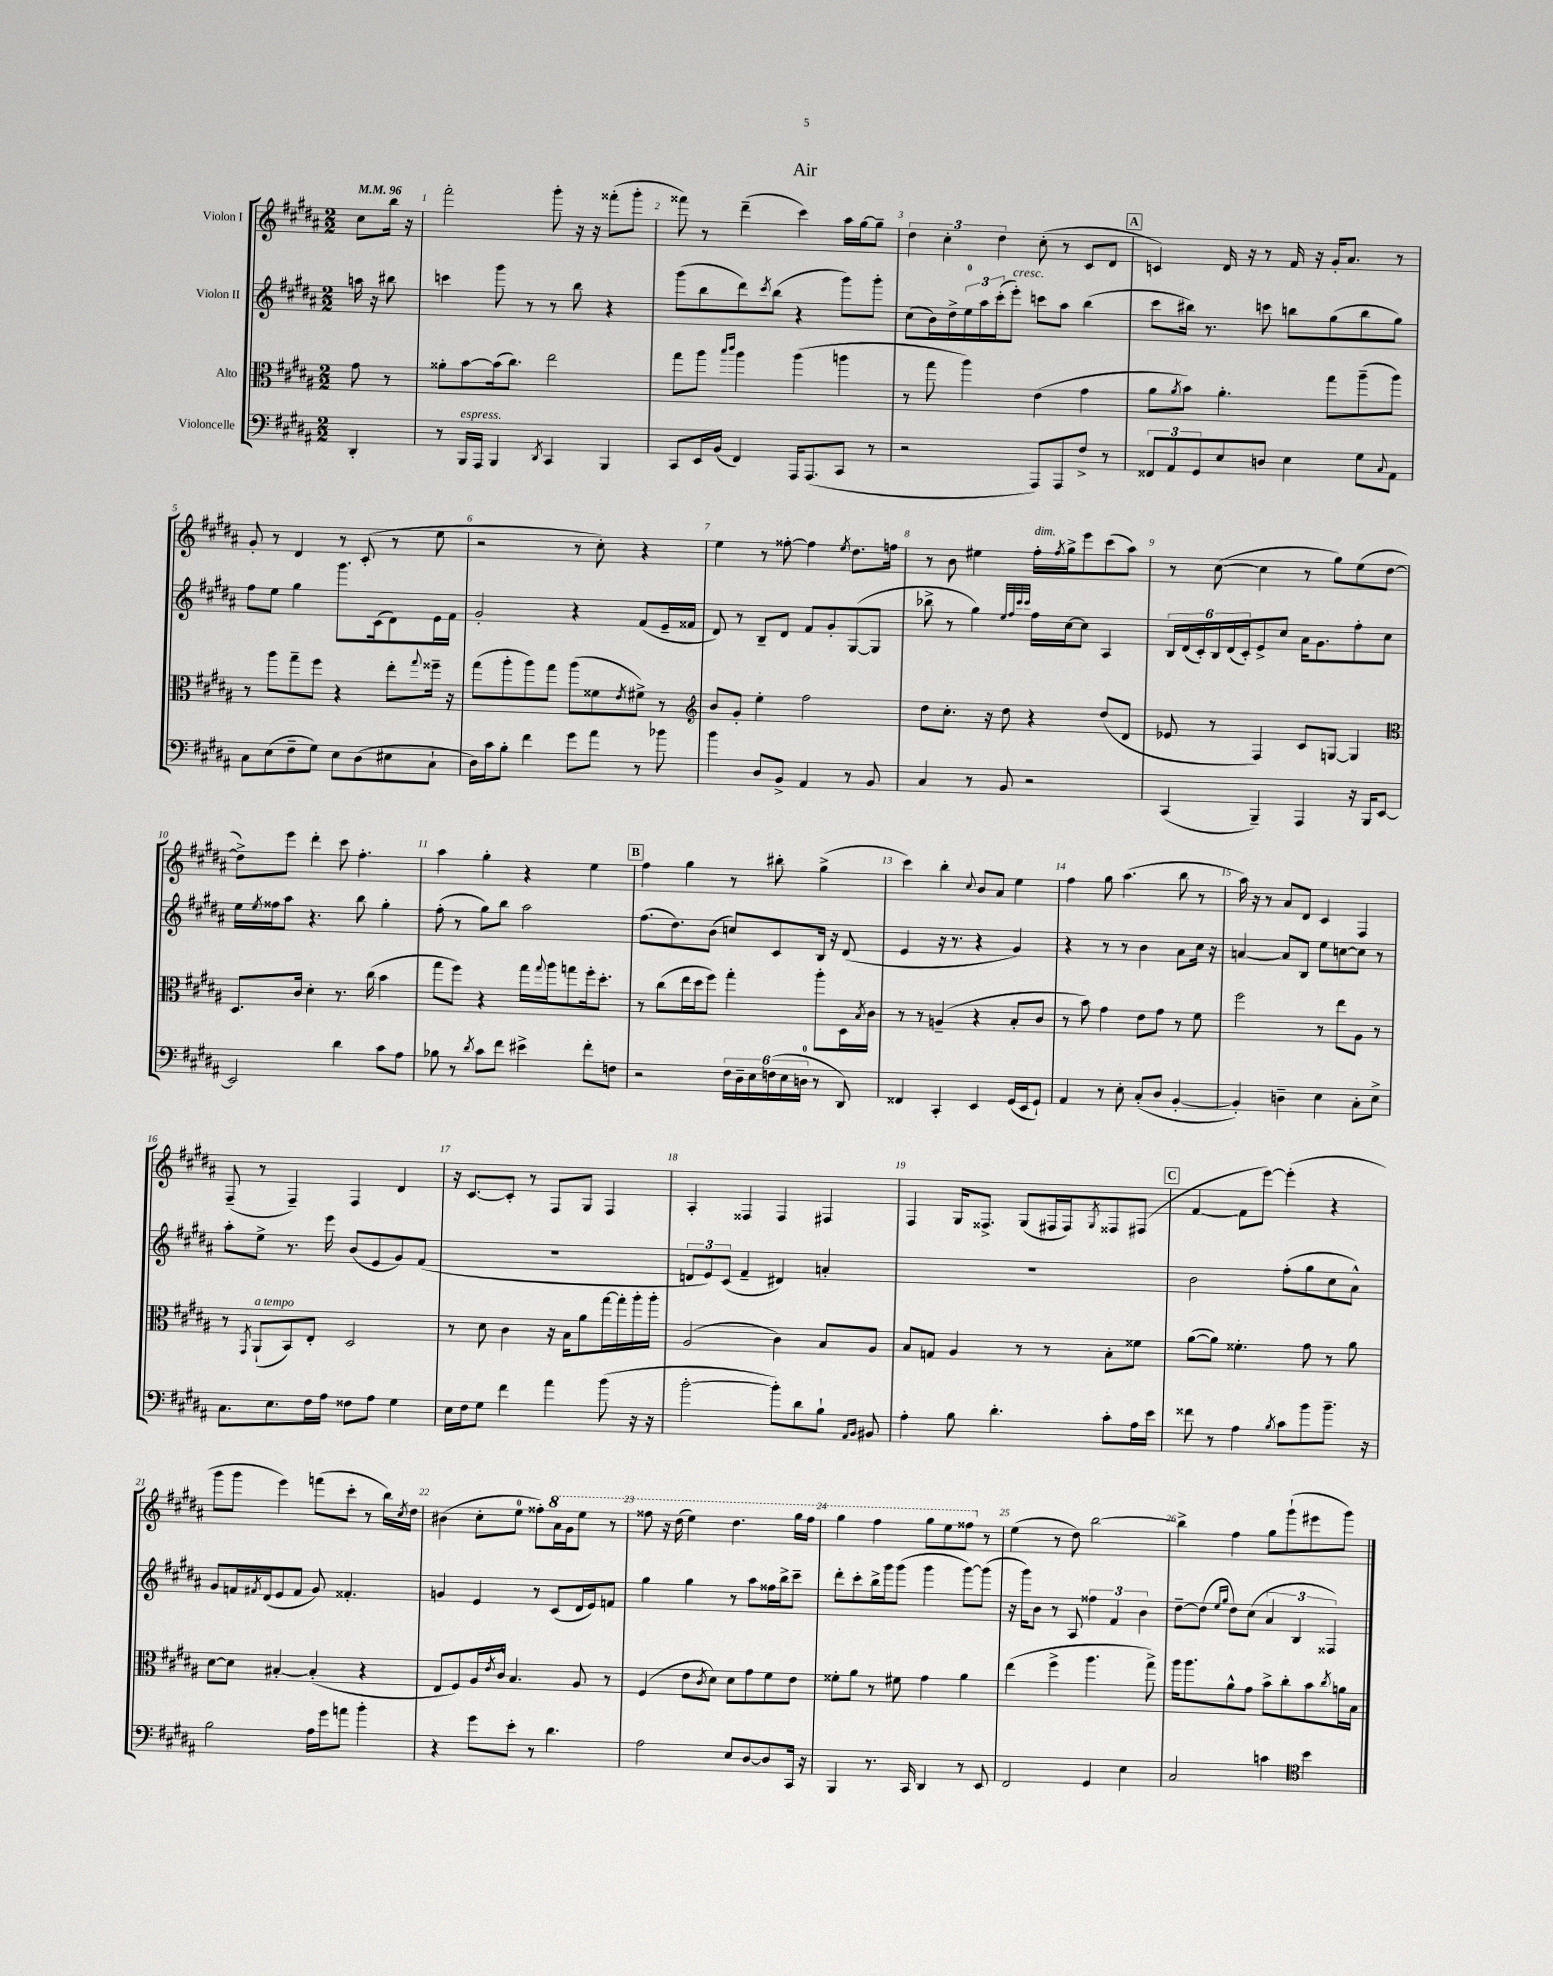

**kern	**kern	**kern	**kern
*staff4	*staff3	*staff2	*staff1
*clefF4	*clefC3	*clefG2	*clefG2
*k[f#c#g#d#a#]	*k[f#c#g#d#a#]	*k[f#c#g#d#a#]	*k[f#c#g#d#a#]
*M2/2	*M2/2	*M2/2	*M2/2
*MM96	*MM96	*MM96	*MM96
4DD#'	8g#	16aa	8cc#
.	.	16r	.
.	8r	8bb#	16bb
.	.	.	16r
=	=	=	=
8r	8a##'	4ccc	2fff#'
16BBB	[8b	.	.
16AAA#	.	.	.
4BBB	(16b]	8ggg#	.
.	8.cc#)	.	.
.	.	8r	.
8qDD#	.	.	.
4CC#	2ee	8r	8ggg#'
.	.	8bb	16r
.	.	.	16r
4BBB	.	4r	(8fff##'
.	.	.	8ggg#'
=	=	=	=
8CC#	8gg#	(8ggg#	8fff##)
16EE	8aa#	8bb	8r
(16BB	.	.	.
.	16qqbb	.	.
.	16qqccc#	.	.
4FF#)	4aa#	8ddd#)	(4ddd#~
.	.	8qccc#	.
.	.	(8bb	.
16AAA#	(4aa#	4r	4ccc#)
(8.AAA#	.	.	.
8CC#	4aa	8ggg#)	16aa#
.	.	.	[16gg#
8r	.	8ggg#'	8gg#~]
=	=	=	=
2r	8r	(8cc#	6dd#
.	8gg#	16b)	.
.	.	.	6cc#'
.	.	16dd#^	.
.	4aa#)	24ee	.
.	.	24aa#	.
.	.	(24ccc#'	6dd#
.	.	8eee')	.
8AAA#)	(4e	8ccc	(8cc#'
8AAA#	.	8aa#	8r
8F#^	4g#	(4bb	8c#
8r	.	.	8d#
=	=	=	=
12FF##	8a#	8ccc#	4c)
12AA#	.	.	.
.	8qa#	.	.
.	8b)	16bb#)	.
12GG#	.	.	.
.	.	8.r	.
8E	4.a#'	.	16d#
.	.	.	16r
8D	.	8ccc	8r
4E	.	8bb	16f#
.	.	.	16r
.	8gg#	(8gg#	16g#'
.	.	.	8.a#
8G#	(8aa#~	8bb	.
8qqC#	.	.	.
8AA#	8aa#)	8gg#)	8r
=	=	=	=
8C#	8r	8ff#	8g#'
(8E	8aa#	8ee	8r
8F#~	8gg#~	4gg#	4d#
8G#)	8ff#	.	.
8E	4r	8.ggg#	8r
(8D#	.	.	(8c#'
.	.	(16c#	.
8E#	8ee'	8d#)	8r
.	8qqgg#	.	.
8C#`	16ff##~	16e	8ee
.	16r	16f#	.
=	=	=	=
16D#)	(8gg#	2g#'	2r
16c#	.	.	.
8B'	8aa#'	.	.
4f#	8aa#)	.	.
.	8gg#	.	.
8g#	(8aa#	4r	8r
8a#	8f##	.	8cc#')
.	8qe	.	.
8r	8f#^)	(8f#	4r
8b-	8r	16e~	.
.	.	16f##	.
=	=	=	=
*	*clefG2	*	*
4b	8b	8d#)	4ee
.	8g#'	8r	.
8D#	4ee'	8B~	8r
8BB^	.	8d#	[8ff##'
4AA#	2ff#	8f#	4ff##]
.	.	8g#'	.
.	.	.	8qee
8r	.	([8G#	8.dd#
8BB	.	8G#]	.
.	.	.	16ff
=	=	=	=
4C#	8dd#	8bb-^	8r
.	8.cc#'	8r	8b
8r	.	4gg#)	4ee#
.	16r	.	.
8BB	8dd#	.	.
.	.	32qqee	.
.	.	32qqff#	.
.	.	32qqccc#	.
.	.	32qqccc#	.
2r	4r	16ff#	16ff#'
.	.	.	8qff#
.	.	[16cc#	16gg#^
.	.	8cc#]	8eee
.	(8dd#	4A#	(8ccc#
.	8d#	.	8aa#)
=	=	=	=
(4CC#	8e-	24B	8r
.	.	(24d#	.
.	.	24c#')	.
.	8r	24B	([8cc#
.	.	(24d#	.
.	.	24c#')	.
4BBB~)	4F#)	8e^	4cc#]
.	.	8cc#	.
4AAA#	8c#	16a#	8r
.	.	8.g#	.
.	[8G	.	8gg#)
16r	4G]	8ff#'	(8ee
16BBB	.	.	.
[8EE	.	8cc#	[8dd#
=	=	=	=
*	*clefC3	*	*
2EE]	8.D#	16ee	8dd#^])
.	.	8qee	.
.	.	16ff##	.
.	.	8aa#	8eee
.	16c#	.	.
.	4d#'	4.r	4ddd#'
4d#	8.r	.	8ccc#
.	.	8bb	4.ff#'
.	(16cc#	.	.
8c#	4b	4gg#'	.
8A#	.	.	.
=	=	=	=
8B-	8gg#	(8ff#'	4aa#
8r	8ff#)	8r	.
8qd#	.	.	.
8c#	4r	8gg#)	4gg#'
8f#	.	8bb	.
4e#^	16gg#	2aa#	4r
.	8qqgg#	.	.
.	16aa#	.	.
.	8gg	.	.
8f#'	16ff#'	.	4ee
.	8.dd#'	.	.
8F	.	.	.
=	=	=	=
2r	8r	(8.ff#	4ff#
.	(8cc#	.	.
.	.	8.dd#)	.
.	16ee	.	4gg#
.	16dd#	.	.
.	8ff#)	(8b	.
24F#	4gg#'	8cc)	8r
24D#~	.	.	.
24E	.	.	.
(24F	.	8c#	8bb#'
24E	.	.	.
24D	.	.	.
8r	8aa#'	16B	(4gg#^
.	.	16r	.
8DD#)	16D#	(8d#	.
.	8qB	.	.
.	16c#	.	.
=	=	=	=
4FF##	8r	4e	4ccc#)
.	8r	.	.
4CC#'	(4A~	16r	4bb'
.	.	8.r	.
.	.	.	8qqcc#
4EE	4r	4r	8b
.	.	.	8a#
(16GG#	8B'	4g#)	4ee
16EE	.	.	.
8GG#`)	8c#	.	.
=	=	=	=
4AA#	8r	4r	4ff#
.	8b)	.	.
8r	4g#	8r	8gg#
8E'	.	8r	(4.aa#
(8C#'	8e	4b	.
8D#	8g#	.	.
[4BB'	8r	8a#	8bb
.	8f#	16cc#	8r
.	.	16r	.
=	=	=	=
4BB'])	2ff#	[4a	16aa#)
.	.	.	16r
.	.	.	8r
4D~	.	8a]	8a#
.	.	8B	8d#
4E	8r	8ee	4c#
.	8ee	[8cc	.
8C#'	8A#	8cc]	4F#
8E^	8r	8r	.
=	=	=	=
8.C#	8r	8aa#'	(8F#~
.	8qGG#	.	.
.	(8AA#`	8ee^	8r
8.E	.	.	.
.	8BB)	8.r	4F#~)
16F#	8E'	.	.
16A#	.	16eee	.
8F##	2D#	(8b	4F#
8A#	.	8e	.
4G#	.	8g#)	4d#
.	.	(8f#	.
=	=	=	=
16E	8r	1r	16r
16F#	.	.	[8.c#
8G#	8d#	.	.
4f#	4c#	.	8c#']
.	.	.	8r
4a#	16r	.	8F#
.	16B	.	.
.	8a#	.	8G#
(8b	[16gg#	.	4F#
.	16gg#']	.	.
16r	16aa#'	.	.
16r	16aa#'	.	.
=	=	=	=
[2b'	(2A#	12d	4A#'
.	.	12e)	.
.	.	(12c#	.
.	.	4f#~	4F##
8b'])	4c#)	4d#)	4F##
8d#	.	.	.
8B`	8B	4a'	4F#
16qqAA#	.	.	.
16qqBB	.	.	.
8BB#	8A#	.	.
=	=	=	=
4A#'	8B	1r	4F#
.	8G	.	.
8B	4A#	.	16G#
.	.	.	8.F##^
4.d#'	.	.	.
.	8r	.	(8G#
.	8r	.	16F#
.	.	.	16F#)
.	.	.	8qG#
8c#'	8B'	.	8F##
16A#	8f##	.	(8F#
16e	.	.	.
=	=	=	=
8f##	([8a#	2b	[4f#
8r	8a#])	.	.
4A#	4.f##'	.	8f#]
.	.	.	[8eee)
8qB	.	.	.
8c#	.	(8ff#'	(4eee']
8b	8g#	8gg#	.
8.b~	8r	8cc#	4r
.	8a#	8a#^^)	.
16r	.	.	.
=	=	=	=
2B	[8d#	8g#	8ggg#
.	8d#]	16f	8ggg#
.	.	8qf#	.
.	.	(16d#	.
.	[4B#'	8e	4eee)
.	.	8f#	.
16A#	(4B#']	8g#)	(8fff
16g#	.	.	.
8a	.	4.f##'	8ccc#'
4b'	4r	.	8r
.	.	.	16bb)
.	.	.	8qcc#
.	.	.	16dd#
=	=	=	=
4r	8E	4g	(4b#
.	8F#)	.	.
8g#	16A#	4e	8cc#'
.	8qe	.	.
.	16c#^^	.	.
8e'	4.B	.	8ee
8r	.	8r	8ff##')
4.d#	.	(8c#	16aa#
.	.	.	16gg#
.	8A#	16d#	8eee
.	.	16e)	.
.	8r	8f	8r
=	=	=	=
2A#	(4F#	4gg#	8fff##
.	.	.	16r
.	.	.	(16ddd#
.	8e	4gg#	4eee)
.	8qc#	.	.
.	8d#)	.	.
8E	8d#	8r	4.ddd#
[8D#	8g#	8aa#	.
8D#]	8f#	16ff##	.
.	.	16bb^	.
16CC#	8e	8ccc#~	16ggg#
16r	.	.	16fff##
=	=	=	=
4BBB	8f##'	8ddd#'	4ggg#
.	8a#	8ccc#'	.
8.r	8r	16bb^	4fff#
.	.	16ggg#	.
.	8f#	(8ggg#	.
16CC#	.	.	.
4DD#	4g#	4ggg#	8ggg#
.	.	.	8eee
8r	4a#	[8ggg#)	8fff##
8EE	.	(8ggg#]	8r
=	=	=	=
2FF#	(4ee	16r	(4ee
.	.	16ggg#)	.
.	.	8b	.
.	4ff#^	8r	8r
.	.	8A#	8dd#)
4GG#	4.aa#	6ff##	[2bb
.	.	6f#	.
4E	.	.	.
.	.	6b	.
.	8gg#^)	.	.
=	=	=	=
2C#	16aa#	[8dd#~	4bb^]
.	8.aa#	.	.
.	.	(8dd#]	.
.	.	16qqee	.
.	.	16qqgg#	.
.	8a#^^	8dd#)	4ff#
.	8g#	(8cc#	.
4c	8b^	6a#	8gg#
.	8cc#'	.	(8ggg#`
.	.	6B	.
*clefC4	*	*	*
4b	8b	.	8eee#
.	.	6F##)	.
.	8qcc#	.	.
.	16a	.	8ggg#)
.	16B	.	.
==	==	==	==
*-	*-	*-	*-
